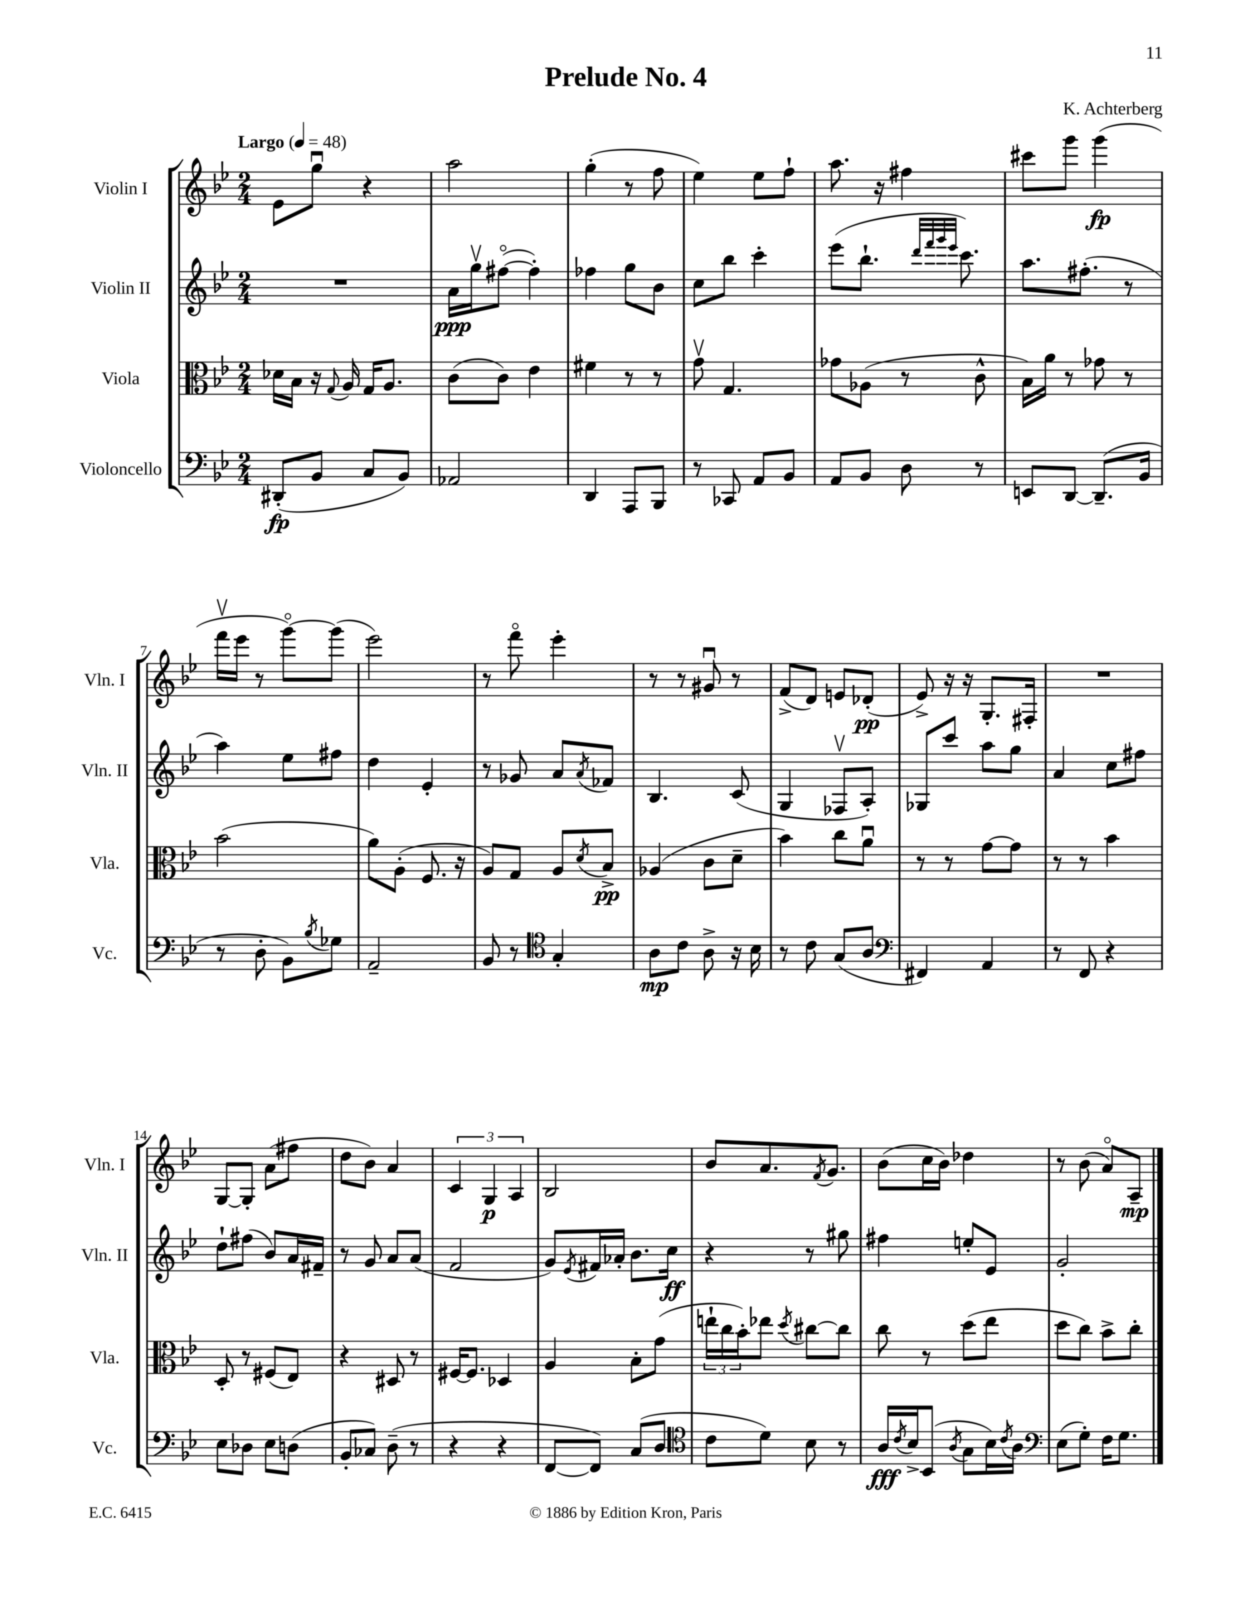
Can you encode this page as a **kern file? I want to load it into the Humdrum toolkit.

**kern	**kern	**kern	**kern
*staff4	*staff3	*staff2	*staff1
*clefF4	*clefC3	*clefG2	*clefG2
*k[b-e-]	*k[b-e-]	*k[b-e-]	*k[b-e-]
*M2/4	*M2/4	*M2/4	*M2/4
*MM48	*MM48	*MM48	*MM48
(8DD#'/L	16d-\LL	2r	8e-\L
.	16B-\JJ	.	.
8BB-/J	16r	.	8ggu\J
.	8qqG/	.	.
.	16A/	.	.
8C/L	16G/LK	.	4r
.	8.A/J	.	.
8BB-/J)	.	.	.
=	=	=	=
2AA-/	(8c\L	16a\LL	2aa\
.	.	16ggv\J	.
.	8c\J)	([8ff#o\J	.
.	4e-\	4ff#'\])	.
=	=	=	=
4DD/	4f#\	4ff-\	(4gg'\
8AAA/L	8r	8gg\L	8r
8BBB-/J	8r	8b-\J	8ff\
=	=	=	=
8r	8gv\	8cc\L	4ee-\)
8CC-/	4.G/	8bb-\J	.
8AA/L	.	4ccc'\	8ee-\L
8BB-/J	.	.	8ff`\J
=	=	=	=
8AA/L	8g-\L	(8eee-\L	8.aa\
8BB-/J	(8A-\J	8.bb-`\J	.
.	.	.	16r
8D\	8r	.	4ff#\
.	.	32qqddd/LLL	.
.	.	32qqfff/	.
.	.	32qqggg/	.
.	.	32qqeee-/JJJ	.
.	.	8.ccc\)	.
8r	8c^^\	.	.
=	=	=	=
8EE/L	16B-\LL)	8.aa\L	8ccc#\L
.	16a\JJ	.	.
[8DD/J	8r	.	8ggg\J
.	.	(8.ff#'\J	.
(8.DD~/]L	8g-\	.	(4ggg\
.	8r	8r	.
16BB-/Jk	.	.	.
=	=	=	=
8r	(2b-\	4aa\)	16fffv\LL
.	.	.	16eee-\JJ
8D'\	.	.	8r
8BB-\L)	.	8ee-\L	[8gggo\L)
8qB-/	.	.	.
8G-\J	.	8ff#\J	(8ggg\]J
=	=	=	=
2AA~/	8a\L)	4dd\	2eee-\)
.	(8A'\J	.	.
.	8.F/	4e-'/	.
.	16r	.	.
=	=	=	=
8BB-/	8A/L)	8r	8r
8r	8G/J	8g-/	8fffo\
*clefC4	*	*	*
4G'/	8A/L	8a/L	4eee-'\
.	8qd/	8qa/	.
.	8B-^/J	8f-/J	.
=	=	=	=
8A\L	(4A-/	4.B-/	8r
8c\J	.	.	8r
8A^\	8c\L	.	8g#u/
16r	8d~\J	(8c/	8r
16B-\	.	.	.
=	=	=	=
8r	4b-\)	4G/	(8f^/L
8c\	.	.	8d/J)
(8G/L	8cc\L	8F-v/L	8e/L
8A/J	8au\J	8A'/J)	(8d-'/J
=	=	=	=
*clefF4	*	*	*
4FF#/)	8r	8G-/L	8e-^/)
.	8r	8ccc/J	16r
.	.	.	16r
4AA/	[8g\L	8aa\L	8.G'/L
.	8g\]J	8gg\J	.
.	.	.	16F#'/Jk
=	=	=	=
8r	8r	4a/	2r
8FF/	8r	.	.
4r	4b-\	8cc\L	.
.	.	8ff#\J	.
=	=	=	=
8E-\L	8D'/	8dd`\L	[8G/L
8D-\J	8r	(8ff#\J	8G'/]J
8E-\L	(8F#/L	8b-/L)	(8a\L
(8D\J	8E-/J)	16a/L	8ff#\J
.	.	16f#~/JJ	.
=	=	=	=
8BB-'/L	4r	8r	8dd\L
8C-/J)	.	8g/	8b-\J)
(8D~\	8D#/	8a/L	4a/
8r	8r	(8a/J	.
=	=	=	=
4r	[16F#/LK	2f/	6c/
.	8.F#/]J	.	.
.	.	.	6G/
4r	4D-/	.	.
.	.	.	6A/
=	=	=	=
[8FF/L	4A/	8g/L)	2B-/
.	.	8qe-/	.
8FF/]J)	.	16f#/L	.
.	.	16a-'/JJ	.
(8C/L	8B-'\L	8.b-\L	.
8D/J	(8g\J	.	.
.	.	16cc\Jk	.
=	=	=	=
*clefC4	*	*	*
8c\L	24ee`\LL	4r	8b-/L
.	24cc\	.	.
.	24b-'\J)	.	.
8d\J)	8ee-\J	.	8.a/
.	8qdd/	.	.
8B-\	[8cc#\L	8r	.
.	.	.	8qf/
.	.	.	8.g/J
8r	8cc#\]J	8gg#\	.
=	=	=	=
16A/LL	8cc\	4ff#\	(8b-\L
8qc/	.	.	.
16B-^/J	.	.	.
(8BB-/J	8r	.	16cc\L
.	.	.	16b-\JJ)
8qA/	.	.	.
8G\L	(8dd\L	8ee'/L	4dd-\
16B-\L)	8ee-\J	8e-/J	.
8qc/	.	.	.
16A\JJ	.	.	.
=	=	=	=
*clefF4	*	*	*
(8E-\L	8dd\L	2g'/	8r
8G'\J)	8cc\J)	.	(8b-\
16F\LK	8b-^\L	.	8ao/L)
8.G\J	.	.	.
.	8cc'\J	.	8A~/J
==	==	==	==
*-	*-	*-	*-
